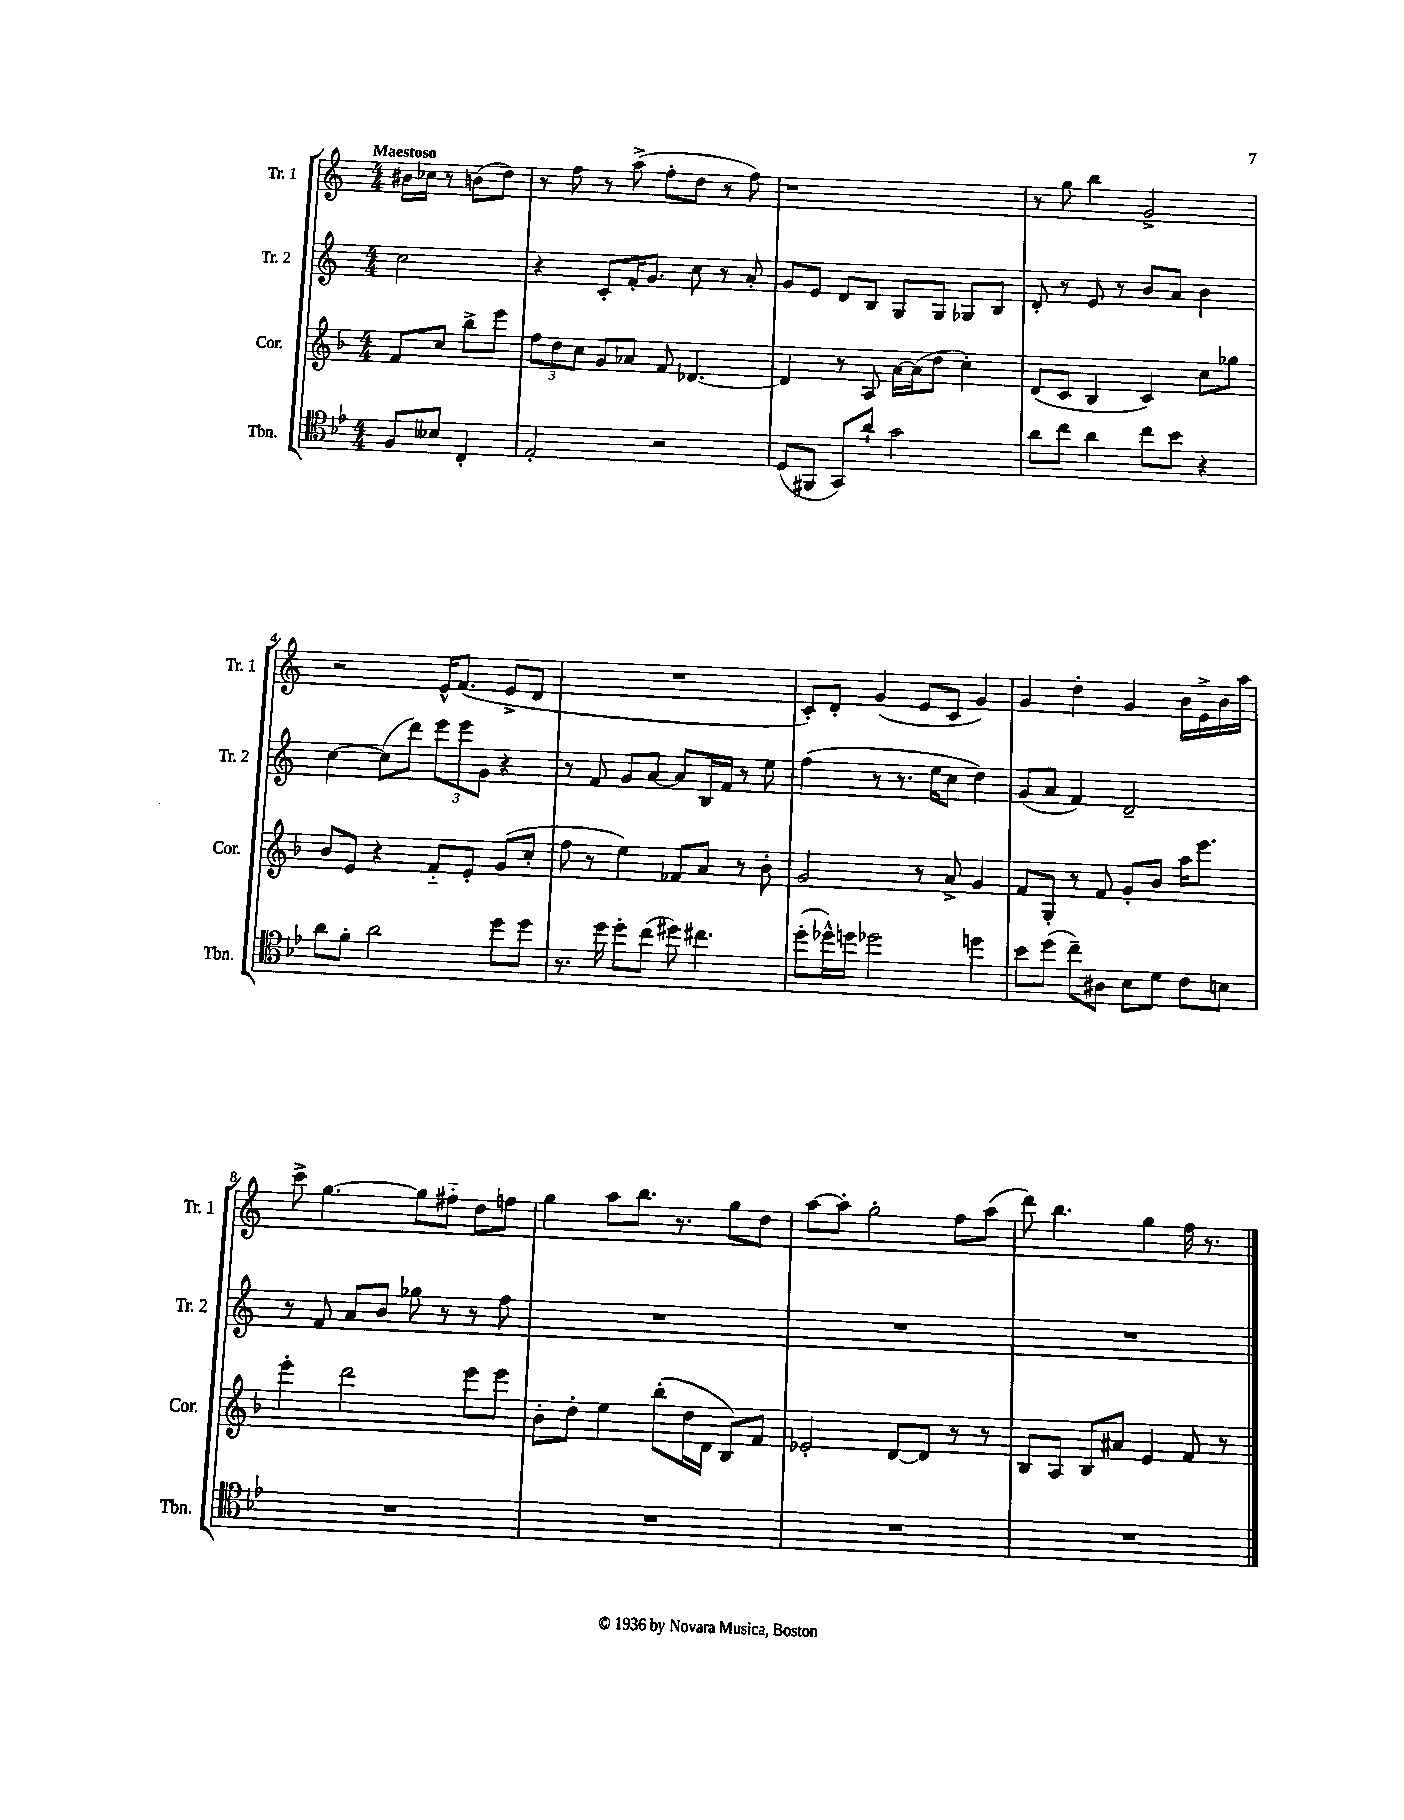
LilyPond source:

<<
\new StaffGroup <<
\new Staff = "s0" \with { instrumentName = "Tr. 1" shortInstrumentName = "Tr. 1" } {
    \clef treble \key c \major \numericTimeSignature \time 4/4 \partial 2 \tempo "Maestoso"
    \autoBeamOff bis'16[ ces''16] r8 b'8[( d''8]) |
    r8 f''8 r8 a''8->( f''8[-. d''8] r8 f''8) |
    r1 |
    r8 g''8 b''4 g'2-> |
    r2 e'16[-^ f'8.]( e'8[-> d'8] |
    R1 |
    c'8[-.) d'8]-. g'4( e'8[ c'8] g'4) |
    g'4 d''4-. g'4 b'16[ e'16-> b'16 a''16] |
    c'''8-> g''4.~ g''8[ fis''8]-_ d''8[ f''8] |
    g''4 a''8[ b''8.] r8. g''8[ d''8] |
    a''8[~ a''8]-. g''2-. f''8[ a''8]( |
    d'''8) b''4. g''4 f''16 r8. \bar "|." |
}
\new Staff = "s1" \with { instrumentName = "Tr. 2" shortInstrumentName = "Tr. 2" } {
    \clef treble \key c \major \numericTimeSignature \time 4/4 \partial 2
    \autoBeamOff c''2 |
    r4 c'8[-. f'16-. g'8.] c''8 r8 a'8-. |
    g'8[ e'8] d'8[ b8] g8[ g8] ges8[ b8] |
    d'8-. r8 e'8 r8 b'8[ a'8] b'4 |
    c''4~ c''8[( d'''8]) \tuplet 3/2 { e'''8[ e'''8 g'8] } r4 |
    r8 f'8 g'8[ a'8]~ a'8[ b16 f'16] r8 e''8 |
    f''4( r8 r8. e''16[ c''8] d''4) |
    g'8[( a'8] f'4) d'2-- |
    r8 f'8 a'8[ b'8] ges''8 r8 r8 f''8 |
    R1 |
    R1 |
    R1 \bar "|." |
}
\new Staff = "s2" \with { instrumentName = "Cor." shortInstrumentName = "Cor." } {
    \clef treble \key f \major \numericTimeSignature \time 4/4 \partial 2
    \autoBeamOff f'8[ c''8] bes''8[-> e'''8] |
    \tuplet 3/2 { f''8[ d''8 c''8] } g'8[ aes'8] f'8 des'4.~ |
    des'4 r8 a8 a'16[~ a'16( d''8] c''4-.) |
    d'8[( c'8] bes4 c'4) c''8[ ges''8] |
    bes'8[ e'8] r4 f'8[-_ e'8]-. g'8[( c''8]-. |
    f''8 r8 e''4) fes'8[ a'8] r8 bes'8-. |
    g'2 r8 a'8-> g'4 |
    f'8[ g8]-. r8 f'8 g'8[-. bes'8] a''16[ e'''8.] |
    e'''4-. d'''2 e'''8[ e'''8] |
    bes'8[-. d''8]-. e''4 bes''8[-.( d''16 d'16] bes8[) f'8] |
    ees'2-. d'8[~ d'8] r8 r8 |
    bes8[ a8] bes8[ ais'8] e'4 f'8 r8 \bar "|." |
}
\new Staff = "s3" \with { instrumentName = "Tbn." shortInstrumentName = "Tbn." } {
    \clef tenor \key bes \major \numericTimeSignature \time 4/4 \partial 2
    \autoBeamOff f8[ beses8] c4-. |
    ees2-. r2 |
    d8[( fis,8] g,8[) a'8]-! g'2 |
    a'8[ c''8] a'4 c''8[ bes'8] r4 |
    a'8[ f'8]-. a'2 d''8[ d''8] |
    r8. d''16 d''8[-. c''8]( dis''8) cis''4. |
    d''8[-.( des''16-^) d''16] des''2 d''4 |
    bes'8[ d''8]( c''8[--) ais8] bes8[ d'8] c'8[ b8] |
    R1 |
    R1 |
    R1 |
    R1 \bar "|." |
}
>>
>>
